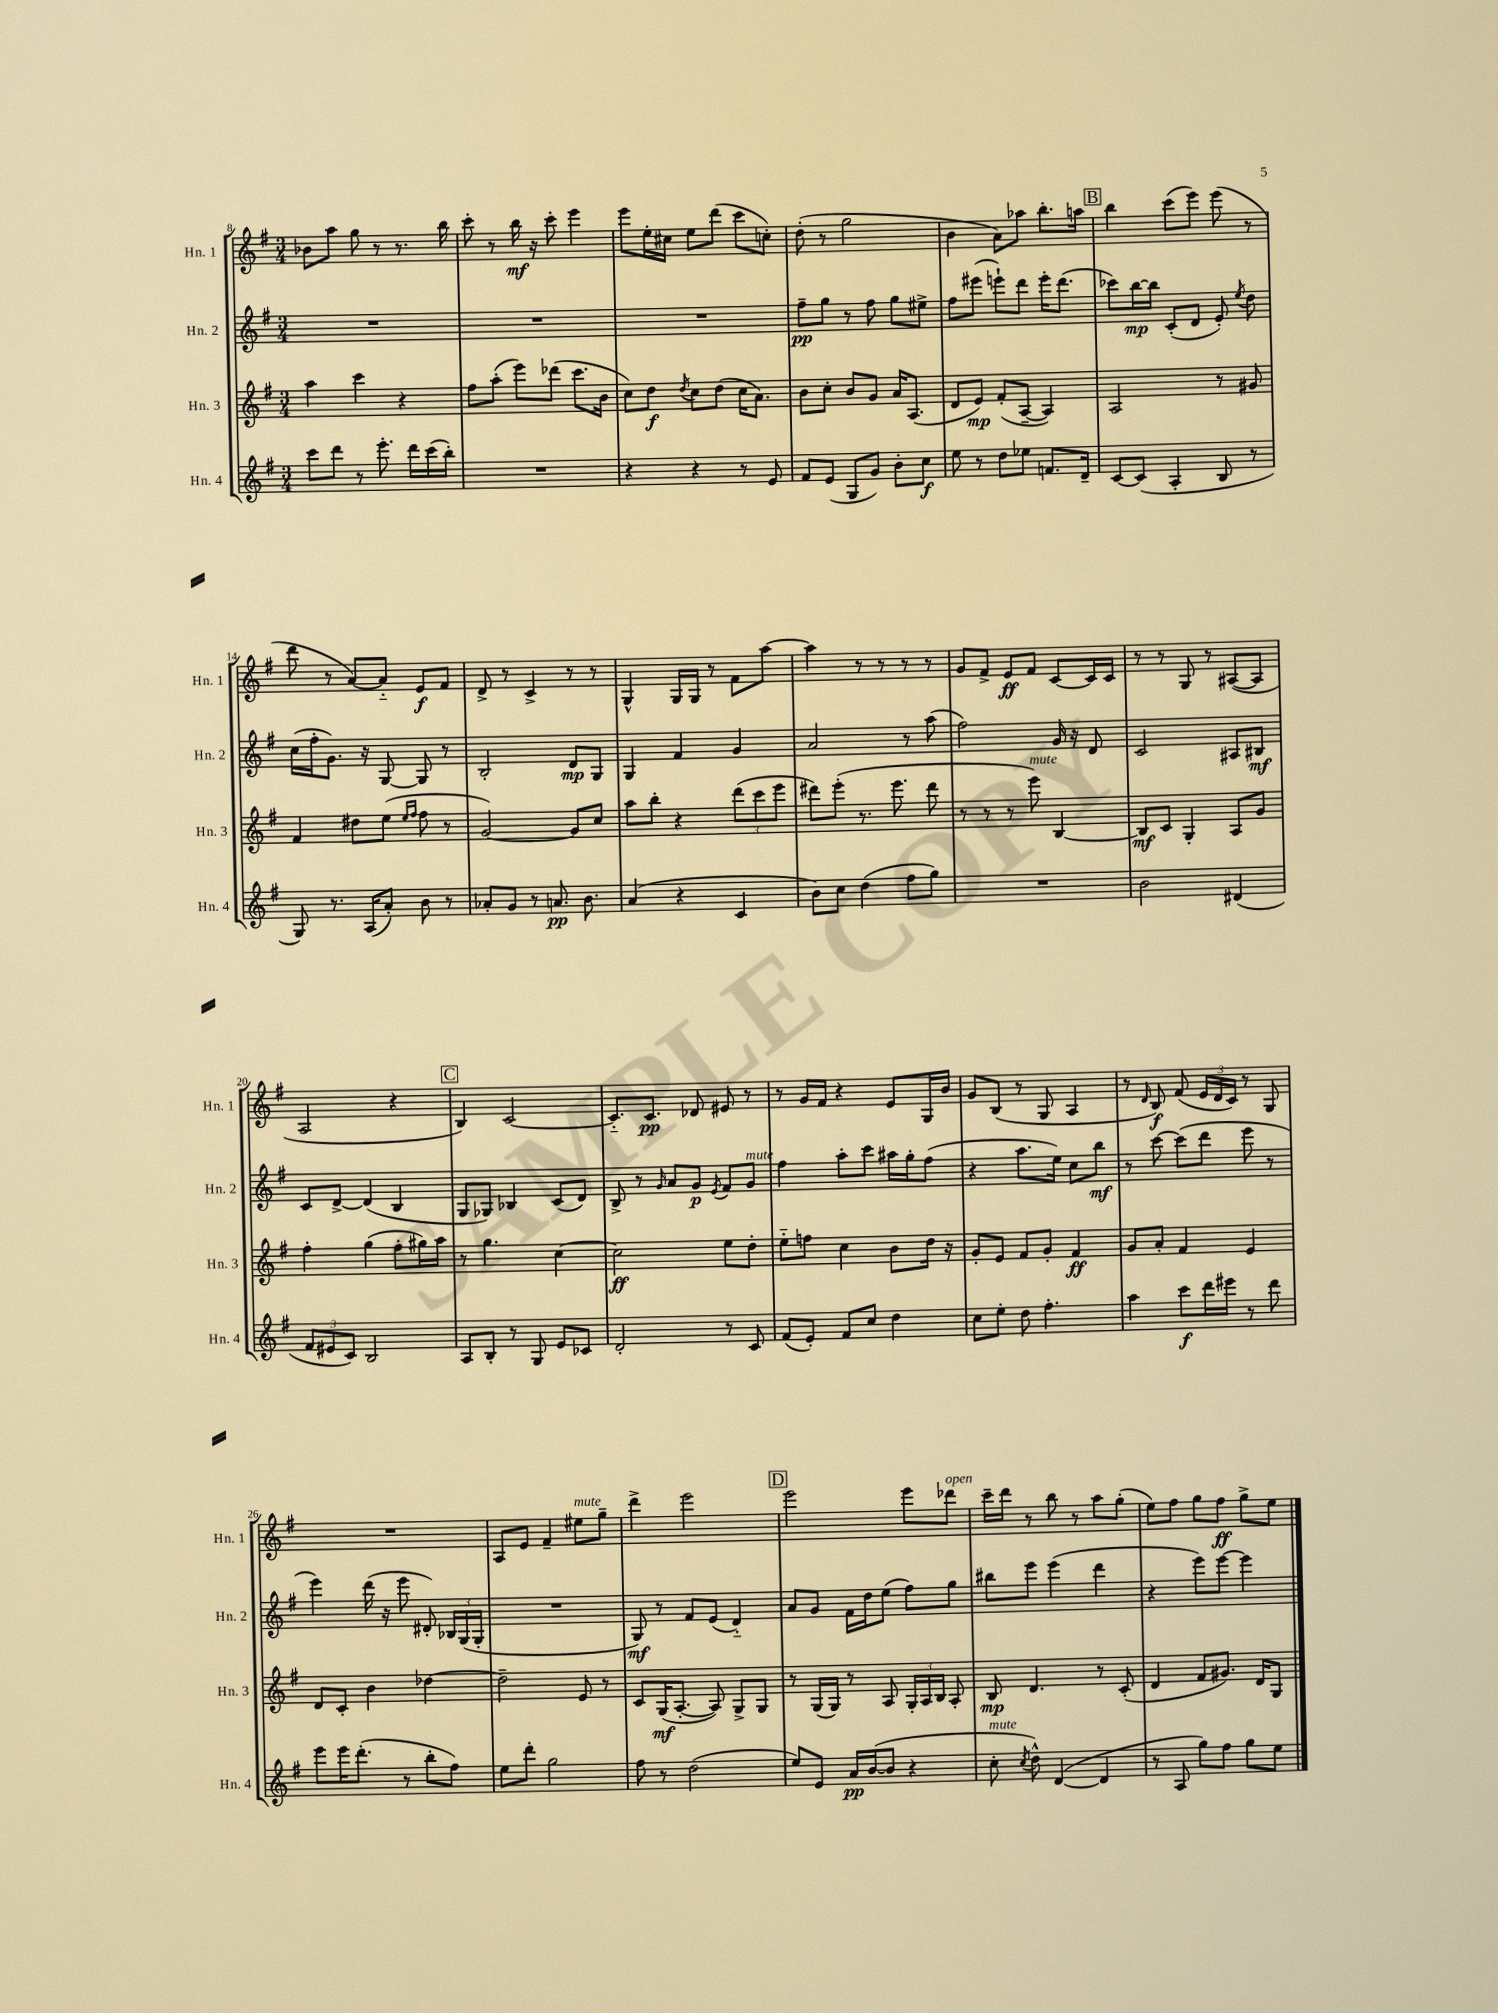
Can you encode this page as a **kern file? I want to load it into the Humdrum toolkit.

**kern	**kern	**kern	**kern
*staff4	*staff3	*staff2	*staff1
*clefG2	*clefG2	*clefG2	*clefG2
*k[f#]	*k[f#]	*k[f#]	*k[f#]
*M3/4	*M3/4	*M3/4	*M3/4
8ccc	4aa	2.r	8b-
8ddd	.	.	8aa
8r	4ccc	.	8gg
8.eee'	.	.	8r
.	4r	.	8.r
16ddd	.	.	.
(16ccc	.	.	.
16bb')	.	.	16bb
=	=	=	=
2.r	8ff#	2.r	8ccc'
.	(8aa'	.	8r
.	8eee)	.	16bb
.	.	.	16r
.	(8ddd-	.	8ccc'
.	8.ccc	.	4eee
.	16b	.	.
=	=	=	=
4r	8cc)	2.r	8eee
.	8dd	.	16ee'
.	.	.	16cc#
.	8qdd	.	.
4r	8cc	.	8ee
.	(8dd	.	(8ddd
8r	16cc	.	8ccc
.	8.a)	.	.
8e	.	.	8cc')
=	=	=	=
8f#	8b	8ff#~	(8dd'
(8e	8cc'	8gg	8r
8G	8b	8r	2gg
8g)	8g	8ff#	.
8b'	16a	8gg	.
.	(8.A	.	.
8cc	.	8ee#^	.
=	=	=	=
8ee	8d	8ff#	4b
8r	8e)	(8eee#	.
8dd	(8f#'	8eee`)	8a)
8ee-	[8A~	8ddd	8aa-
8.f	4A])	16eee'	8.bb'
.	.	(8.ddd	.
16d~	.	.	16aa
=	=	=	=
[8c	2A	8ccc-)	4bb
(8c]	.	[16bb	.
.	.	16bb]	.
4A'	.	(8c'	(8ccc
.	.	8d	8eee)
8B	8r	8e')	(8eee
.	.	8qee	.
8r	8g#	8dd	8r
=	=	=	=
8G)	4f#	(16cc	8ddd
.	.	16ff#'	.
8.r	.	8.g)	8r
.	8dd#	.	[8a)
(16A	.	16r	.
8a')	(8ee	[8G	8a'~]
.	16qqee	.	.
.	16qqff#	.	.
8b	8ff#	8G]	8e
8r	8r	8r	8f#
=	=	=	=
8a-'	[2g)	2B'	8d^
8g	.	.	8r
8r	.	.	4c^
8.a	.	.	.
.	8g]	8d	8r
8.b	.	.	.
.	8cc	8G	8r
=	=	=	=
(4a	8aa	4G	4G^^
.	8bb'	.	.
4r	4r	4f#	16G
.	.	.	16G
.	.	.	8r
4c	(12ddd	4g	8f#
.	12ccc	.	.
.	.	.	[8aa
.	12eee	.	.
=	=	=	=
8b)	8ddd#)	2a	4aa]
8cc	(8eee'	.	.
(4dd	8.r	.	8r
.	.	.	8r
.	8.eee	.	.
8ff#	.	8r	8r
8gg)	8ddd#	(8aa	8r
=	=	=	=
2.r	8r	2ff#)	8g
.	8r	.	8f#^
.	8r	.	8e
.	8eee)	.	8f#
.	[4B	16g	[8c
.	.	16r	.
.	.	8d	16c]
.	.	.	16c
=	=	=	=
2b	8B]	2c	8r
.	8c	.	8r
.	4G'	.	8G
.	.	.	8r
(4d#	8A	8A#	([8A#
.	8g	8B#	8A#]
=	=	=	=
12f#	4ff#'	8c	2A
12e#	.	.	.
.	.	[8d^	.
12c)	.	.	.
2B	(4gg	(4d]	.
.	8ff#'	4B	4r
.	16gg#)	.	.
.	16aa	.	.
=	=	=	=
8A	8r	8G	4B)
8B'	4.gg	8G-)	.
8r	.	4B-	[2c
8G	.	.	.
8e	[4cc	(8c	.
8c-	.	8d)	.
=	=	=	=
2d'	2cc]	8B^	8.c'~]
.	.	8r	.
.	.	.	8.c
.	.	16qqg	.
.	.	8a	.
.	.	8g	8d-
.	.	8qe	.
8r	8ee	8f#	8e#
8c	8dd'	8g	8r
=	=	=	=
(8f#	8ee'~	4ff#	8r
8e')	8ff	.	16g
.	.	.	16f#
8f#	4cc	8aa'	4r
8cc	.	8ccc	.
4dd	8b	16aa#	8e
.	.	16gg'	.
.	16dd	(8ff#	16G
.	16r	.	16b
=	=	=	=
8cc	8g'	4r	8g
8ee'	8e	.	(8B
8dd	8f#	8.aa	8r
4.ff#'	8g'	.	8G
.	.	16ee)	.
.	4f#	8cc	4A
.	.	8bb	.
=	=	=	=
4aa	8g	8r	8r
.	.	.	16qqd
.	8a'	[8ccc	8B)
8ccc	4f#	(8ccc]	(8f#
16ddd	.	8ddd	24e
.	.	.	24d
16eee#	.	.	.
.	.	.	24c)
8r	4e	8eee	8r
8ddd	.	8r	8G
=	=	=	=
8eee	8d	4eee)	2.r
16eee	8c'	.	.
(8.ddd'	.	.	.
.	4b	(16ddd	.
.	.	16r	.
8r	.	8eee	.
8bb'	[4dd-	8d#')	.
8ff#)	.	24B-	.
.	.	(24G	.
.	.	24G'	.
=	=	=	=
8ee	2dd-~]	2.r	8A
8ddd'	.	.	8e
2gg	.	.	4f#~
.	8e	.	8ee#
.	8r	.	8gg~
=	=	=	=
8ff#	8c	8G)	4ddd^
8r	(16G	8r	.
.	[8.A'	.	.
(2dd	.	8f#	2eee
.	8A])	(8e	.
.	8G^	4d'~)	.
.	8G	.	.
=	=	=	=
8ee)	8r	8a	2eee
8e	(16G	8g	.
.	16G)	.	.
16a	8r	16f#	.
([16b	.	16dd	.
8b]	8A	(8ee	.
4r	24G'	8ff#)	8eee
.	24A	.	.
.	24B	.	.
.	8A'	8gg	8ddd-
=	=	=	=
8cc'	8B	8bb#	16ccc~
.	.	.	16ddd
8qcc	.	.	.
8dd^^)	4.d	8eee	8r
([4d	.	(4eee	8bb
.	.	.	8r
4d]	8r	4ddd	8aa
.	(8c'	.	(8gg'
=	=	=	=
8r	4d	4r	8ee)
8A	.	.	8ff#
8gg)	8f#	8eee)	8gg
8ff#	8.g#)	[8eee	8ff#
8gg	.	4eee]	8gg^
.	16d	.	.
8ee	8G	.	8ee
==	==	==	==
*-	*-	*-	*-
